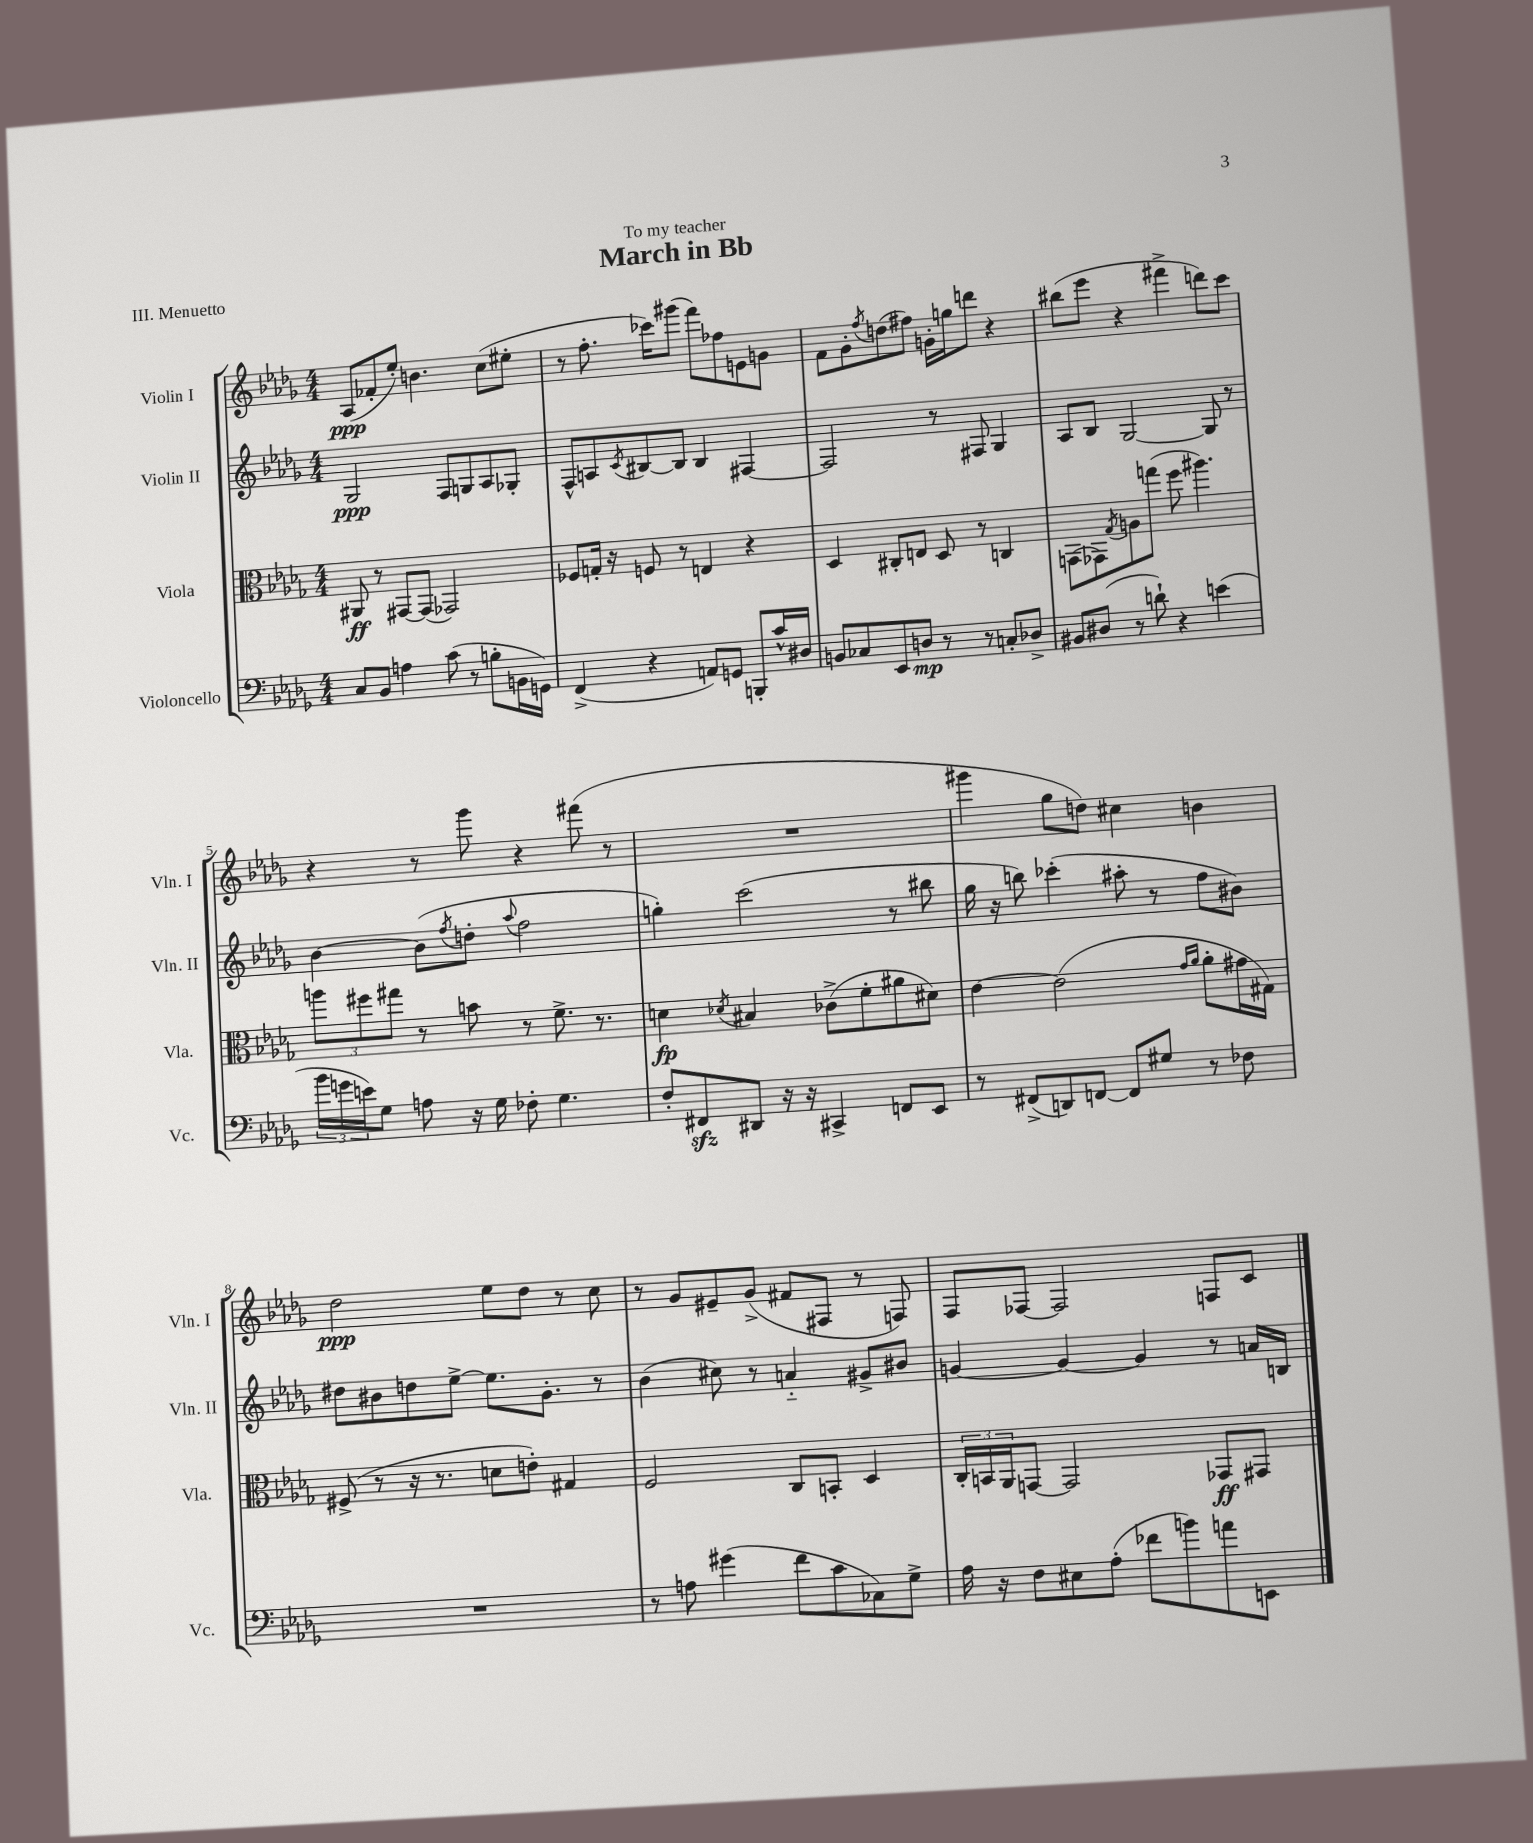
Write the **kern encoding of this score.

**kern	**kern	**kern	**kern
*staff4	*staff3	*staff2	*staff1
*clefF4	*clefC3	*clefG2	*clefG2
*k[b-e-a-d-g-]	*k[b-e-a-d-g-]	*k[b-e-a-d-g-]	*k[b-e-a-d-g-]
*M4/4	*M4/4	*M4/4	*M4/4
8C/L	8AA#/	2G-/	(8A-/L
8BB-/J	8r	.	8f-'/
4A\	[8GG#/L	.	8ee-'/J)
.	(8GG#/]J	.	4.b\
(8c\	2GG-/)	8F/L	.
8r	.	8G/	.
8B'\L	.	8A-/	(8cc\L
16BB\L	.	8G-'/J	8ee#'\J
16GG\JJ)	.	.	.
=	=	=	=
(4FF^/	8F-/L	8F^^/L	8r
.	16G'/Jk	8A/	8.ff'\
.	16r	.	.
.	.	8qc/	.
4r	8F/	[8B#/	.
.	.	.	16ccc-\LK)
.	8r	8B#/]J	(8ggg#\J
8AA/L)	4E/	4B#/	8fff\L)
8GG/J	.	.	8ff-\
8BBB'/L	4r	[4F#/	8e\
16c^^/L	.	.	8g\J
16D#/JJ	.	.	.
=	=	=	=
8BB/L	4D-/	2F#/]	8f\L
8C-/	.	.	8g-'\
.	.	.	8qff/
8EE-/	8C#'/L	.	(8dd\
8D/J	8E/J	.	8ff#\J)
8r	8D-/	8r	16g'\LL
.	.	.	16gg\J
8r	8r	8F#/	8ddd\J
8C'/L	4C/	4G-/	4r
8D-^/J	.	.	.
=	=	=	=
8BB#/L	(8GG\L	8A-/L	(8bb#\L
(8D#/J	8GG-\)	8B-/J	8eee-\J
.	8qG-/	.	.
8r	8A\	[2G-/	4r
8d`\)	(8gg\J	.	.
4r	8ff\	.	4fff#^\
.	4.aa#\)	.	.
(4e\	.	8G-/]	8ddd\L)
.	.	8r	8ccc\J
=	=	=	=
24b-\LL	12aa\L	[4b-\	4r
24g\	.	.	.
24e\J)	12ff#\	.	.
8G-\J	.	.	.
.	12gg#\J	.	.
8A\	8r	(8b-\]L	8r
.	.	8qff/	.
16r	8b\	8dd'\J	8ggg-\
16G-\	.	.	.
.	.	8qqaa-/	.
8F-'\	8r	2ff\	4r
4.G-\	8.f^\	.	.
.	.	.	(8fff#\
.	8.r	.	.
.	.	.	8r
=	=	=	=
8F'/L	4d\	4gg'\)	1r
8FF#/	.	.	.
.	8qd-/	.	.
8DD#/J	4B#/	(2ccc\	.
16r	.	.	.
16r	.	.	.
4CC#^/	(8c-^\L	.	.
.	8f'\	.	.
8FF/L	8a#\	8r	.
8EE-/J	8d#\J)	8bb#\	.
=	=	=	=
8r	[4e-\	16gg-\	4ggg#\
.	.	16r	.
(8FF#^/L	.	8bb\)	.
8DD/)	(2e-\]	(4ccc-'\	8gg-\L
[8FF/J	.	.	8dd\J)
8FF/]L	.	8aa#'\	4cc#\
8G#/J	.	8r	.
.	16qqg-/LL	.	.
.	16qqa-/JJ	.	.
8r	8a-'\L	8ff\L	4b\
8F-\	16g#\L	8b#\J)	.
.	16G#\JJ)	.	.
=	=	=	=
1r	(8F#^/	8dd#\L	2dd-\
.	8r	8b#\	.
.	16r	8dd\	.
.	8.r	.	.
.	.	[8ee-^\J	.
.	8d\L	8.ee-\]L	8ee-\L
.	8e'\J)	.	8dd-\J
.	.	8.g-'\J	.
.	4G#/	.	8r
.	.	8r	8cc\
=	=	=	=
8r	2F/	(4b-\	8r
8A\	.	.	8g-/L
(4g#\	.	8cc#\)	8e#~/
.	.	8r	(8g-^/J
8f\L	8C/L	4a'~/	8f#/L
8c\	8BB'/J	.	8F#/J
8C-\)	4D-/	8g#^/L	8r
8G-^\J	.	8b#/J	8F/)
=	=	=	=
16A-\	24C'/LL	[4g/	8F/L
.	24BB/	.	.
16r	.	.	.
.	24AA-/J	.	.
8F\L	[8GG/J	.	[8F-/J
8E#\	2GG/]	4g/_	2F-/]
(8A-'\J	.	.	.
8f-\L	.	4g/]	.
8b\)	.	.	.
8a\	8GG-/L	8r	8F/L
8EE\J	8GG#/J	16a/LL	8c/J
.	.	16B/JJ	.
==	==	==	==
*-	*-	*-	*-
